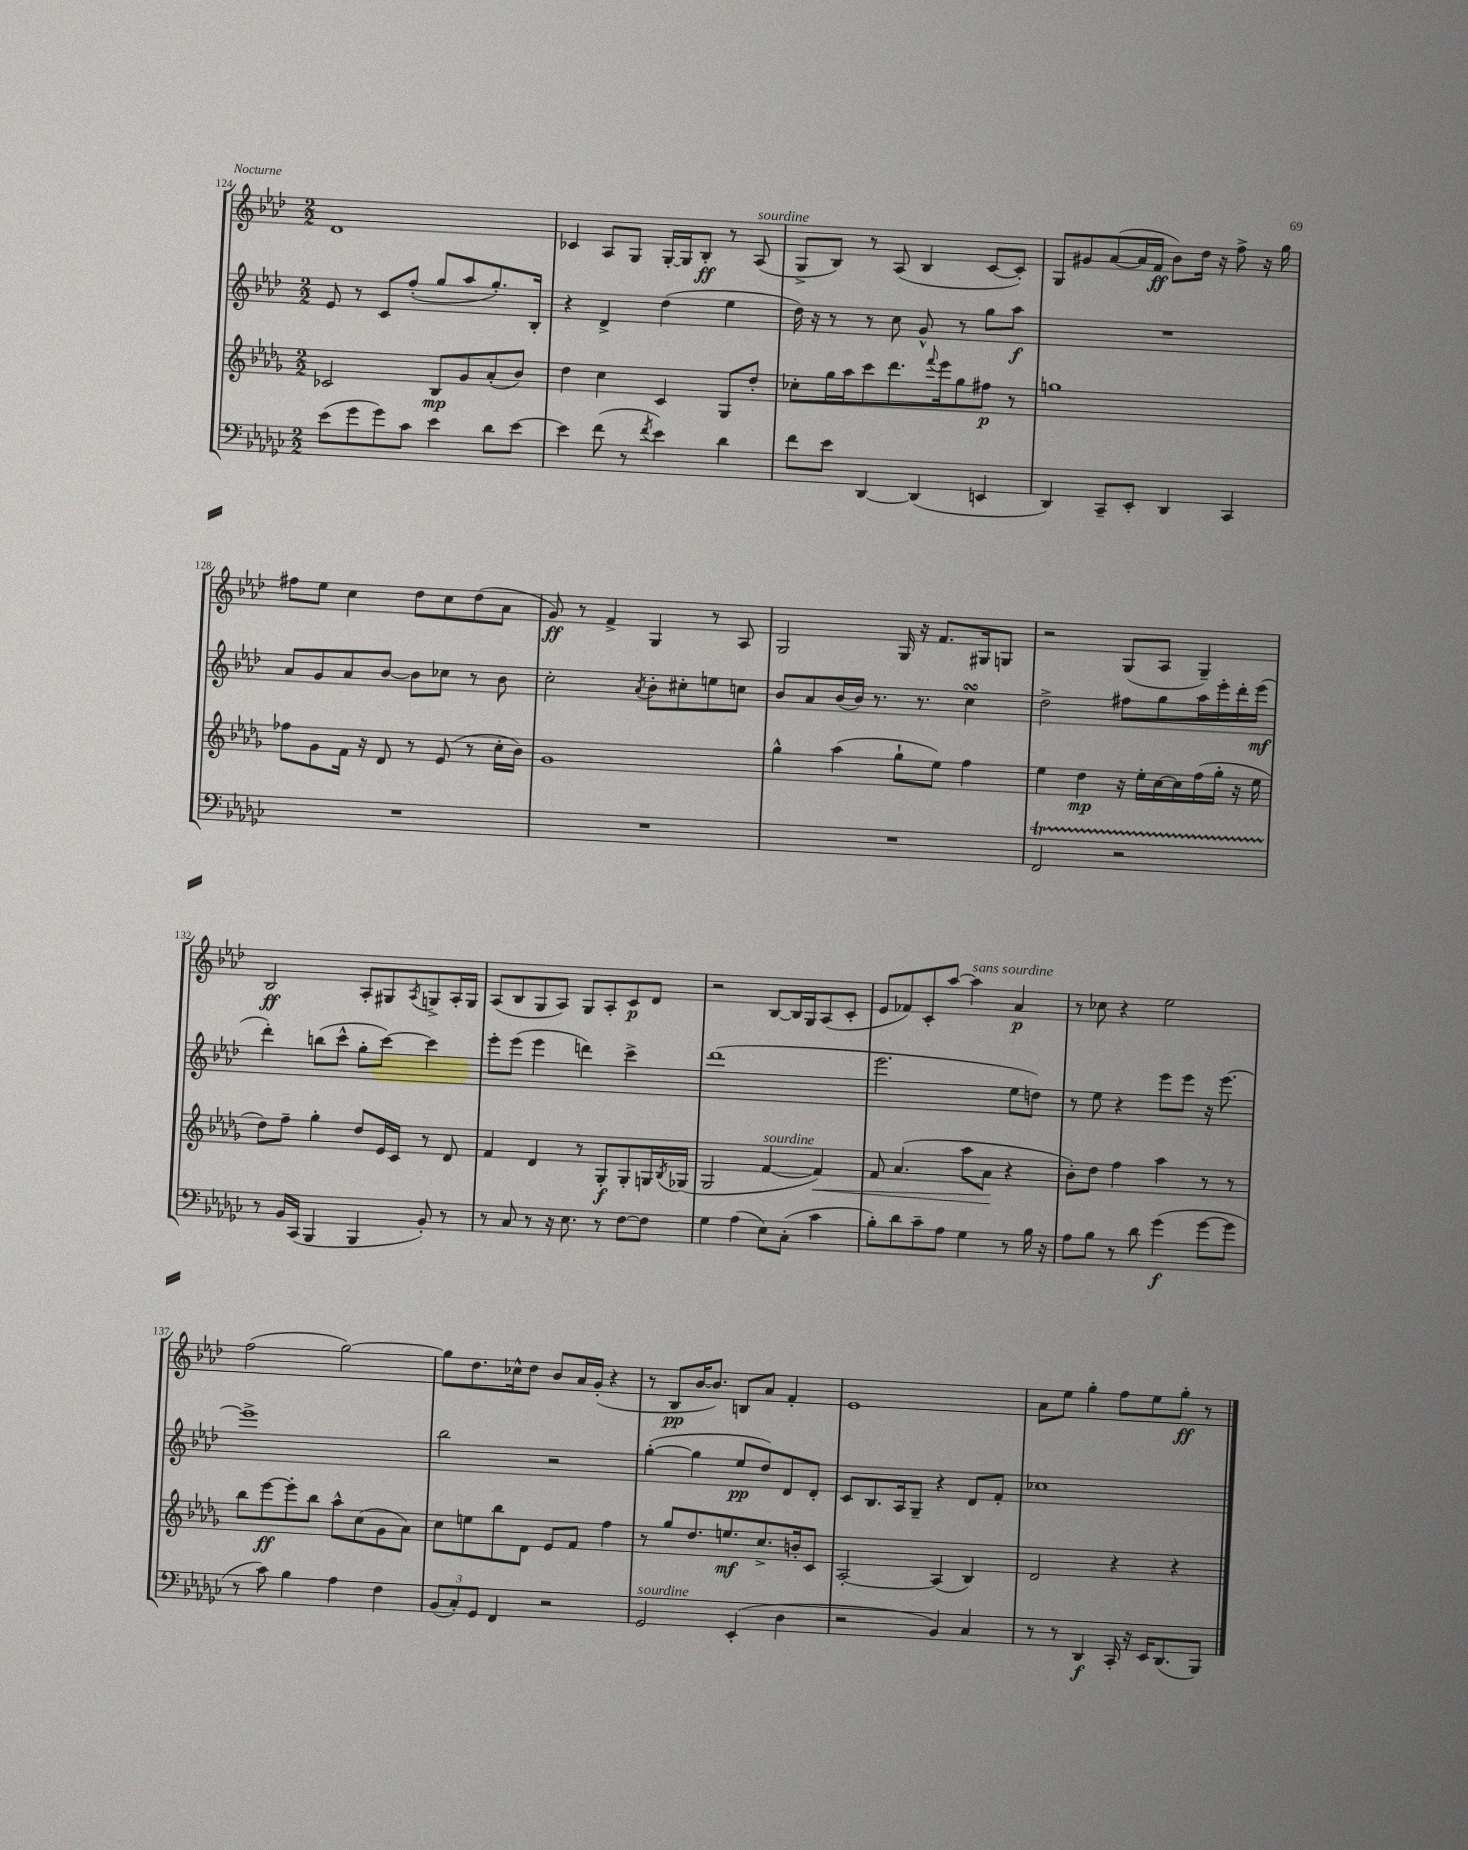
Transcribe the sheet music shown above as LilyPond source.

<<
\new StaffGroup <<
\new Staff = "s0" {
    \clef treble \key aes \major \numericTimeSignature \time 2/2
    des'1 |
    ces'4 aes8 g8 g16~-. g16 bes8-.\ff r8 aes8^\markup { \italic "sourdine" }( |
    g8-> bes8) r8 aes8( bes4 c'8~ c'8-.) |
    g8 gis'8 aes'8~( aes'16 f'16\ff bes'8) des''16 r16 f''8-> r16 g''16 |
    fis''8 ees''8 c''4 des''8 c''8 des''8( aes'8 |
    g'8\ff) r8 f'4-> g4 r8 aes8 |
    g2 g16 r16 f'8. gis16 g8 |
    r2 g8( aes8 g4--) |
    bes2\ff aes8-. gis8 \acciaccatura { aes8 } g8-> aes16-. g16 |
    aes8( bes8 g8 aes8) g8 aes8-. c'8\p des'8 |
    r2 bes8~ bes16 g16 aes8( c'8-. |
    ees'8 fes'8) c'8-. aes''8~ aes''4^\markup { \italic "sans sourdine" } aes'4\p |
    r8 ces''8 r4 ees''2 |
    f''2( g''2~) |
    g''8 des''8. ces''16-^ des''8 bes'8 aes'16 g'16-.( r4 |
    r8 bes8\pp bes'16~ bes'8.) b8 aes'8 f'4-. |
    ees'1 |
    aes'8 ees''8 g''4-. f''8 ees''8 g''8-.\ff r8 \bar "|." |
}
\new Staff = "s1" {
    \clef treble \key aes \major \numericTimeSignature \time 2/2
    ees'8 r8 c'8 f''8-.( g''8 aes''8 g''8.-.) bes16-. |
    r4 des'4-> des''4( ees''4 |
    des''16) r16 r8 r8 c''8 g'8-^ r8 g''8 aes''8\f |
    R1 |
    aes'8 g'8 aes'8 bes'8~ bes'8 ces''8 r8 bes'8 |
    c''2-. \acciaccatura { aes'8 } bes'8-. cis''8-. e''8 c''8 |
    bes'8 aes'8 bes'16( bes'16) r8. r8. c''4\turn |
    des''2-> fis''8 g''8 aes''16 ees'''16-. des'''16-. ees'''16\mf( |
    des'''4-.) b''8( c'''8-^ g''8-. c'''8~) c'''4 |
    ees'''8-. ees'''8( ees'''4 d'''4) c'''4-> |
    des'''1( |
    ees'''2. ees''8 d''8) |
    r8 ees''8 r4 ees'''8 ees'''8 r16 ees'''8.~ |
    ees'''1-> |
    bes''2 r2 |
    g''4~-.( g''4 ees''8\pp des''8) des'8 des'8-. |
    c'8 bes8. aes16 g8-- r4 des'8 f'8-. |
    ces''1 \bar "|." |
}
\new Staff = "s2" {
    \clef treble \key des \major \numericTimeSignature \time 2/2
    ces'2 bes8\mp ges'8 aes'8-.( bes'8) |
    des''4 c''4 c'4 ges8 des''8-. |
    ces''8-. ges''16 aes''16 c'''8 des'''8. \appoggiatura { f'''8 } ees'''16 ges''8 fis''8\p r8 |
    g''1 |
    fes''8 ges'8 f'16 r16 des'8 r8 ees'8( r8 c''16-. bes'16) |
    ges'1 |
    ges''4-^ aes''4( ges''8-! ees''8) f''4 |
    ees''4 des''4\mp r16 ees''16-. c''16~ c''16 f''16( ges''16-. r16 ees''16 |
    des''8) f''8-- ges''4-. des''8 ees'16 c'16 r8 des'8 |
    f'4 des'4 r8 ges8-.\f ges8-. g16 \acciaccatura { bes8 } ges16( |
    ges2 f'4~^\markup { \italic "sourdine" } f'4\<) |
    f'8 aes'4.( aes''8 aes'8\! r4 |
    bes'8-.) des''8 f''4 aes''4 r8 r8 |
    bes''8 ees'''8~\ff ees'''8-. bes''8 aes''8-^ c''8( ges'8 aes'8) |
    c''8 e''8 bes''8 des'8 ees'8 f'8 f''4 |
    r8 ges''8 des''8. e''8.\mf c''8.-> b'16-. c'8 |
    aes2~-. aes4( bes4) |
    des'2 r4 r4 \bar "|." |
}
\new Staff = "s3" {
    \clef bass \key ges \major \numericTimeSignature \time 2/2
    ees'8( ges'8 ges'8) ces'8 ees'4 des'8 ees'8~ |
    ees'4 f'8( r8 \acciaccatura { f'8 } ees'4) des'4 |
    f'8 ees'8 des,4~ des,4( e,4 |
    des,4) ces,8-- ees,8-. des,4 ces,4 |
    R1 |
    R1 |
    R1 |
    f,2\startTrillSpan r2 |
    r8\stopTrillSpan bes,16 ces,16( bes,,4 bes,,4 bes,8-.) r8 |
    r8 ces8 r8 r16 ees8. r8 f8~ f8 |
    ges4 aes4( ees8) ces8-.( ces'4 |
    bes8-.) des'8 ces'8-- aes8 ges4 r8 bes16 r16 |
    aes8 bes8 r8 des'8 ges'4\f( ges'8~ ges'8 |
    r8 ces'8) bes4 aes4 f4 |
    \tuplet 3/2 { bes,8( ces8-.) ges,8 } f,4 r2 |
    ges,2^\markup { \italic "sourdine" } ees,4-.( des4 |
    r2 bes,4) ces4 |
    r8 r8 des,4\f ces,16-. r16 ees,16 des,8.( bes,,8) \bar "|." |
}
>>
>>
\layout { \context { \Score currentBarNumber = #124 } }
